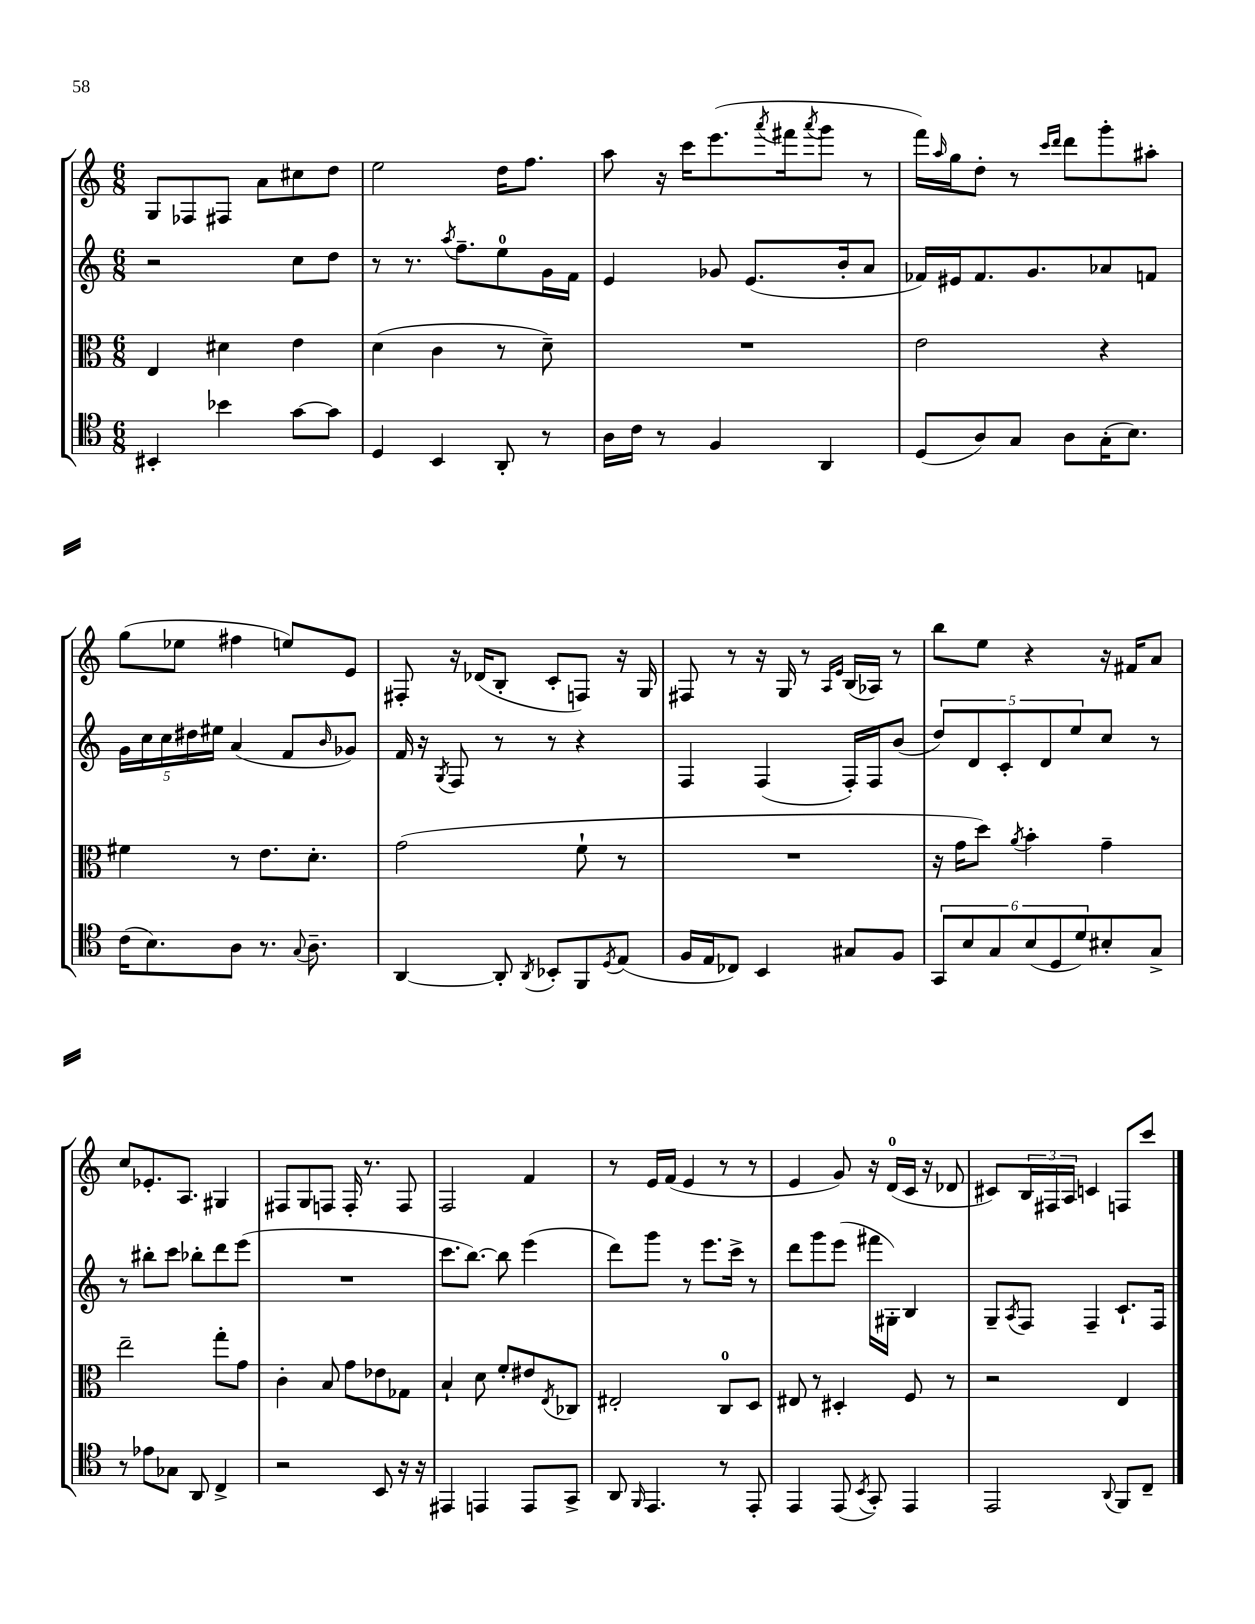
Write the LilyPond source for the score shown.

<<
\new StaffGroup <<
\new Staff = "s0" {
    \clef treble \key c \major \numericTimeSignature \time 6/8
    g8 fes8 fis8 a'8 cis''8 d''8 |
    e''2 d''16 f''8. |
    a''8 r16 c'''16 e'''8.( \acciaccatura { a'''8 } fis'''16 \acciaccatura { a'''8 } g'''8 r8 |
    f'''16) \grace { a''16 } g''16 d''8-. r8 \grace { c'''16 d'''16 } d'''8 g'''8-. ais''8-. |
    g''8( ees''8 fis''4 e''8) e'8 |
    fis8-. r16 des'16( b8-. c'8-. f8) r16 g16 |
    fis8 r8 r16 g16 r8 \grace { a16 e'16 } b16( aes16) r8 |
    b''8 e''8 r4 r16 fis'16 a'8 |
    c''8 ees'8.-. a8. gis4 |
    fis8 g8 f8 f16-. r8. f8 |
    f2 f'4 |
    r8 e'16 f'16( e'4 r8 r8 |
    e'4 g'8) r16 d'16-0( c'16 r16 des'8 |
    cis'8) \tuplet 3/2 { b16 fis16 a16 } c'4 f8 c'''8 \bar "|." |
}
\new Staff = "s1" {
    \clef treble \key c \major \numericTimeSignature \time 6/8
    r2 c''8 d''8 |
    r8 r8. \acciaccatura { a''8 } f''8.-- e''8-0 g'16 f'16 |
    e'4 ges'8 e'8.( b'16-. a'8 |
    fes'16) eis'16 fes'8. g'8. aes'8 f'8 |
    \tuplet 5/4 { g'16 c''16 c''16 dis''16 eis''16 } a'4( f'8 \grace { b'16 } ges'8) |
    f'16 r16 \acciaccatura { g8 } f8 r8 r8 r4 |
    f4 f4( f16-.) f16 b'8( |
    \tuplet 5/4 { d''8) d'8 c'8-. d'8 e''8 } c''8 r8 |
    r8 bis''8-. c'''8 bes''8-. d'''8 e'''8( |
    R2. |
    c'''8. b''8.~) b''8 e'''4( |
    d'''8) g'''8 r8 e'''8. c'''16-> r8 |
    d'''8 g'''8 e'''8( fis'''16 gis16-.) b4 |
    g8-- \acciaccatura { a8 } f8 f4-- c'8.-! f16 \bar "|." |
}
\new Staff = "s2" {
    \clef alto \key c \major \numericTimeSignature \time 6/8
    e4 dis'4 e'4 |
    d'4( c'4 r8 d'8--) |
    R2. |
    e'2 r4 |
    fis'4 r8 e'8. d'8.-. |
    g'2( f'8-! r8 |
    R2. |
    r16 g'16 d''8) \acciaccatura { a'8 } b'4-. g'4-- |
    e''2-- g''8-. g'8 |
    c'4-. b8 g'8 ees'8 ges8 |
    b4-! d'8 f'8-. eis'8 \acciaccatura { e8 } ces8 |
    eis2-. c8-0 d8 |
    eis8 r8 dis4-. f8 r8 |
    r2 e4 \bar "|." |
}
\new Staff = "s3" {
    \clef tenor \key c \major \numericTimeSignature \time 6/8
    bis,4-. bes'4 g'8~ g'8 |
    d4 b,4 a,8-. r8 |
    a16 c'16 r8 f4 a,4 |
    d8( a8) g8 a8 g16-.( b8.) |
    c'16( b8.) a8 r8. \appoggiatura { g8 } a8.-- |
    a,4~ a,8-. \acciaccatura { a,8 } bes,8-. f,8 \acciaccatura { d8 } e8( |
    f16 e16 ces8) b,4 gis8 f8 |
    \tuplet 6/4 { g,8 b8 g8 b8( d8 d'8) } bis8-. g8-> |
    r8 ees'8 ges8 a,8 c4-> |
    r2 b,8 r16 r16 |
    eis,4 e,4 e,8 g,8-> |
    a,8 \grace { f,16 } e,4. r8 e,8-. |
    e,4 e,8( \acciaccatura { b,8 } g,8-.) e,4 |
    e,2 \appoggiatura { a,8 } f,8 c8-- \bar "|." |
}
>>
>>
\layout { \context { \Score \remove "Bar_number_engraver" } }
